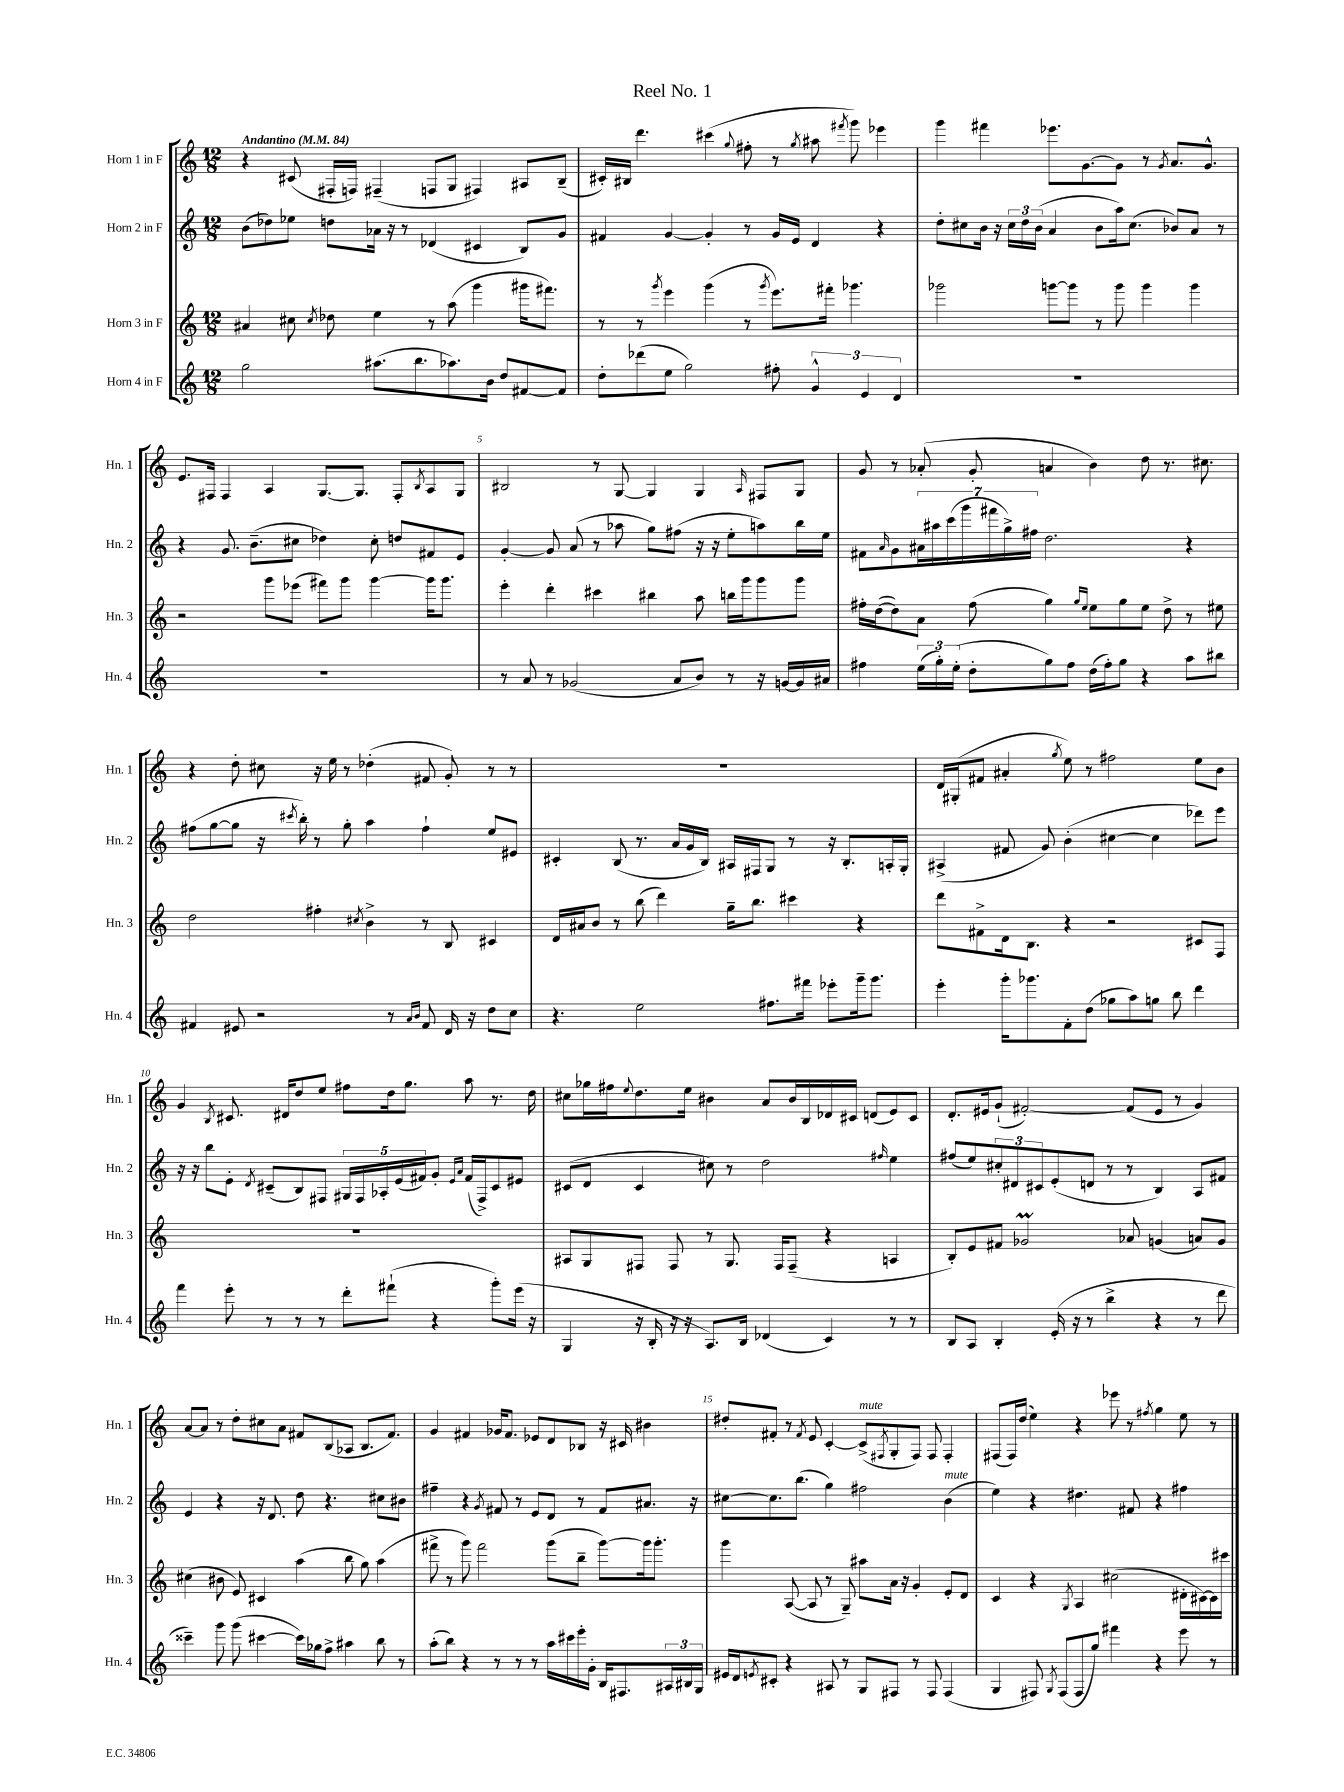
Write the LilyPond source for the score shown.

\header { title = "Reel No. 1" }
<<
\new StaffGroup <<
\new Staff = "s0" \with { instrumentName = "Horn 1 in F" shortInstrumentName = "Hn. 1" } {
    \clef treble \key c \major \numericTimeSignature \time 12/8 \tempo "Andantino" 4 = 84
    r4 cis'8( fis16-. f16) fis4--( f8 g8 fis4) ais8 b8--( |
    cis'16-.) bis16 d'''4. cis'''4( \appoggiatura { g''8 } fis''8-. r8 \acciaccatura { g''8 } ais''8 \acciaccatura { fis'''8 } g'''8) ees'''4 |
    g'''4 fis'''4 ees'''8. g'8.~ g'8 r8 \acciaccatura { g'8 } a'8. g'8.-^ |
    e'8. fis16 fis4 a4 g8.~ g8. fis8-. \acciaccatura { b8 } a8 g8 |
    bis2 r8 g8~ g4 g4 \grace { a16 } fis8 g8 |
    g'8 r8 aes'8-.( g'8-. a'4 b'4) d''8 r8. cis''8. |
    r4 d''8-. cis''8 r16 e''16 r8 des''4-.( fis'8 g'8-.) r8 r8 |
    R1. |
    d'16 gis16-.( fis'8 ais'4-. \acciaccatura { g''8 } e''8) r8 fis''2 e''8 b'8 |
    g'4 \acciaccatura { b8 } cis'8. dis'16 d''8 e''8 fis''8 d''16 g''8. a''8 r8. d''16 |
    cis''8 ges''16 fis''16 \appoggiatura { e''8 } d''8. e''16 bis'4 a'8 bis'16 b16 des'16 cis'16 d'8( e'8) cis'8 |
    d'8.-. eis'16 g'8-!( fis'2~-.) fis'8( eis'8 r8 g'4) |
    a'8~ a'8 r8 d''8-. cis''8 a'8 fis'8 b8( aes8 b8. fis'8.) |
    g'4 fis'4 ges'16 fis'8. ees'8 d'8 bes8 r16 cis'16 bis'4 |
    dis''8-. fis'8-. r8 \acciaccatura { fis'8 } e'8 c'4~-. c'8->^\markup { \italic "mute" }( \acciaccatura { fis8 } g8-. fis8) fis8 fis4-. |
    fis8( fis16) d''16( e''4) r4 ees'''8 r8 \acciaccatura { fis''8 } g''4 e''8 r8 \bar "|." |
}
\new Staff = "s1" \with { instrumentName = "Horn 2 in F" shortInstrumentName = "Hn. 2" } {
    \clef treble \key c \major \numericTimeSignature \time 12/8
    b'8( des''8) ees''8 d''8 aes'16 r16 r8 des'4( cis'4 b8) g'8 |
    fis'4 g'4~ g'4-. r8 g'16 e'16 d'4 r4 |
    d''8-. cis''8 b'16 r16 \tuplet 3/2 { cis''16 d''16 b'16( } a'4 b'8 a''16) cis''8.( bes'8) a'8 r8 |
    r4 g'8. b'8.--( cis''8 des''4) cis''8-. d''8 fis'8 e'8 |
    g'4~-. g'8 a'8( r8 aes''8 g''8) fis''8( r16 r16 e''8-. a''8) b''16 e''16 |
    fis'8 \grace { a'16 } g'8 \tuplet 7/4 { ais'16 ais''16 c'''16( g'''16 fis'''16 g''16->) fis''16 } d''2. r4 |
    fis''8( g''8~ g''8 r16 \acciaccatura { cis'''8 } b''16-.) r8 g''8-. a''4 fis''4-! e''8 eis'8 |
    cis'4-. b8( r8. a'16 g'16 b16) ais16 fis16 g8 r8 r16 b8.-. a16-. g16-. |
    ais4->( fis'8 g'8) b'4-.( cis''4~ cis''4 des'''8) e'''8 |
    r16 r16 b''8 e'8-. \acciaccatura { d'8 } cis'8--( b8) fis8 \tuplet 5/4 { gis16 fis16 aes16-. e'16( fis'16) } g'8-. \grace { e'16 a'16 } fis'16( fis16->) cis'8 eis'8 |
    cis'8( d'8 cis'4 cis''8) r8 d''2 \grace { fis''16 } e''4 |
    fis''8( e''8) \tuplet 3/2 { cis''8-. dis'8 cis'8 } e'8-.( d'8 r8 r8 b4) a8 fis'8 |
    e'4 r4 r16 d'8. d''8 r4. cis''8 bis'8 |
    fis''4-- r4 \acciaccatura { g'8 } fis'8 r8 e'8 d'8 r8 fis'8 ais'8. r16 |
    cis''8~ cis''8. b''8.( g''4) fis''2 b'4^\markup { \italic "mute" }( |
    e''4) r4 dis''4. fis'8 r4 fis''4 \bar "|." |
}
\new Staff = "s2" \with { instrumentName = "Horn 3 in F" shortInstrumentName = "Hn. 3" } {
    \clef treble \key c \major \numericTimeSignature \time 12/8
    ais'4 cis''8 \acciaccatura { cis''8 } des''8 e''4 r8 a''8( g'''4 gis'''16 fis'''8.) |
    r8 r8 \acciaccatura { g'''8 } e'''4 g'''4( r8 \acciaccatura { g'''8 } e'''8.) fis'''16-. ges'''4. |
    ges'''2 g'''8~ g'''8 r8 g'''8 g'''4 g'''4 |
    r2 g'''8 ees'''8( fis'''8) g'''8 g'''4~ g'''16 g'''8. |
    e'''4-. d'''4-. cis'''4 bis''4 a''8 b''16 g'''16 g'''8 g'''8 |
    fis''16-. d''16~( d''8) a'8 fis''8( g''4) \grace { g''16 e''16 } e''8 g''8 e''8 d''8-> r8 eis''8 |
    d''2 fis''4-. \acciaccatura { cis''8 } b'4-> r8 b8 cis'4 |
    d'16 ais'16 b'8 r8 b''8( d'''4) g''16-- b''8. cis'''4 r4 |
    d'''8 fis'8-> d'16 b8. r4 r2 cis'8 f8 |
    R1. |
    ais8 g8 fis8 fis8 r8 g8. fis16 fis8--( r4 a4 |
    b8-.) e'8 fis'8 ges'2\prall aes'8 g'4( a'8) g'8 |
    cis''4( bis'8 e'8) cis'4 a''4( b''8 g''8) a''4( |
    fis'''8-> r8 g'''8) fis'''2 g'''8( b''8-- g'''8~) g'''16 g'''8.-. |
    g'''4 a8~( a8 r8 g8--) ais''8 a'16 r16 g'4-. e'8-. d'8 |
    c'4 r4 \acciaccatura { g8 } a4 cis''2( dis'16-. cis'16~) cis'16 cis'''16 \bar "|." |
}
\new Staff = "s3" \with { instrumentName = "Horn 4 in F" shortInstrumentName = "Hn. 4" } {
    \clef treble \key c \major \numericTimeSignature \time 12/8
    g''2 ais''8.( b''8. aes''8.) b'16 d''8 fis'8~ fis'8 |
    d''8-. des'''8( e''8 g''2) fis''8-. \tuplet 3/2 { g'4-^ e'4 d'4 } |
    R1. |
    R1. |
    r8 a'8 r8 ges'2( a'8 b'8) r8 r16 g'16~ g'16 ais'16 |
    fis''4 \tuplet 3/2 { e''16( g''16-.) e''16-.( } d''8-. g''8) fis''8 d''16( fis''16-.) g''8 r4 a''8 bis''8 |
    fis'4 eis'8 r2 r8 \grace { a'16 b'16 } fis'8 d'16 r16 d''8 c''8 |
    r4. e''2 fis''8. fis'''16 ees'''8-. g'''16-- g'''8. |
    e'''4-. g'''16-. ges'''8. f'8-. d''8( ges''8 a''8) g''8 b''8 d'''4 |
    f'''4 e'''8-. r8 r8 r8 d'''8-. fis'''8-!( r4 g'''8-.) e'''16( r16 |
    g4 r16 b16-. r16 r16 a8.) b16 des'4( c'4) r8 r8 |
    b8 a8 b4-. e'16-.( r16 r8 b''4-> r4 r8 d'''8 |
    cisis'''4--) g'''8 g'''8( cis'''4~ cis'''16) ges''16 f''8-> ais''4 b''8 r8 |
    a''8-.( b''8) r4 r8 r8 r8 a''16 cis'''16 e'''16-. g'16-. b16 fis8. \tuplet 3/2 { ais16 bis16 g16 } |
    eis'16 d'16 \acciaccatura { e'8 } cis'8-. r4 ais8 r8 g8 fis8 r8 fis8 fis4( |
    g4 fis8) \acciaccatura { g8 } fis8( fis8 g''8) fis'''4 r4 e'''8 r8 \bar "|." |
}
>>
>>
\layout { \context { \Score \override BarNumber.break-visibility = ##(#f #t #t) barNumberVisibility = #(every-nth-bar-number-visible 5) } }
